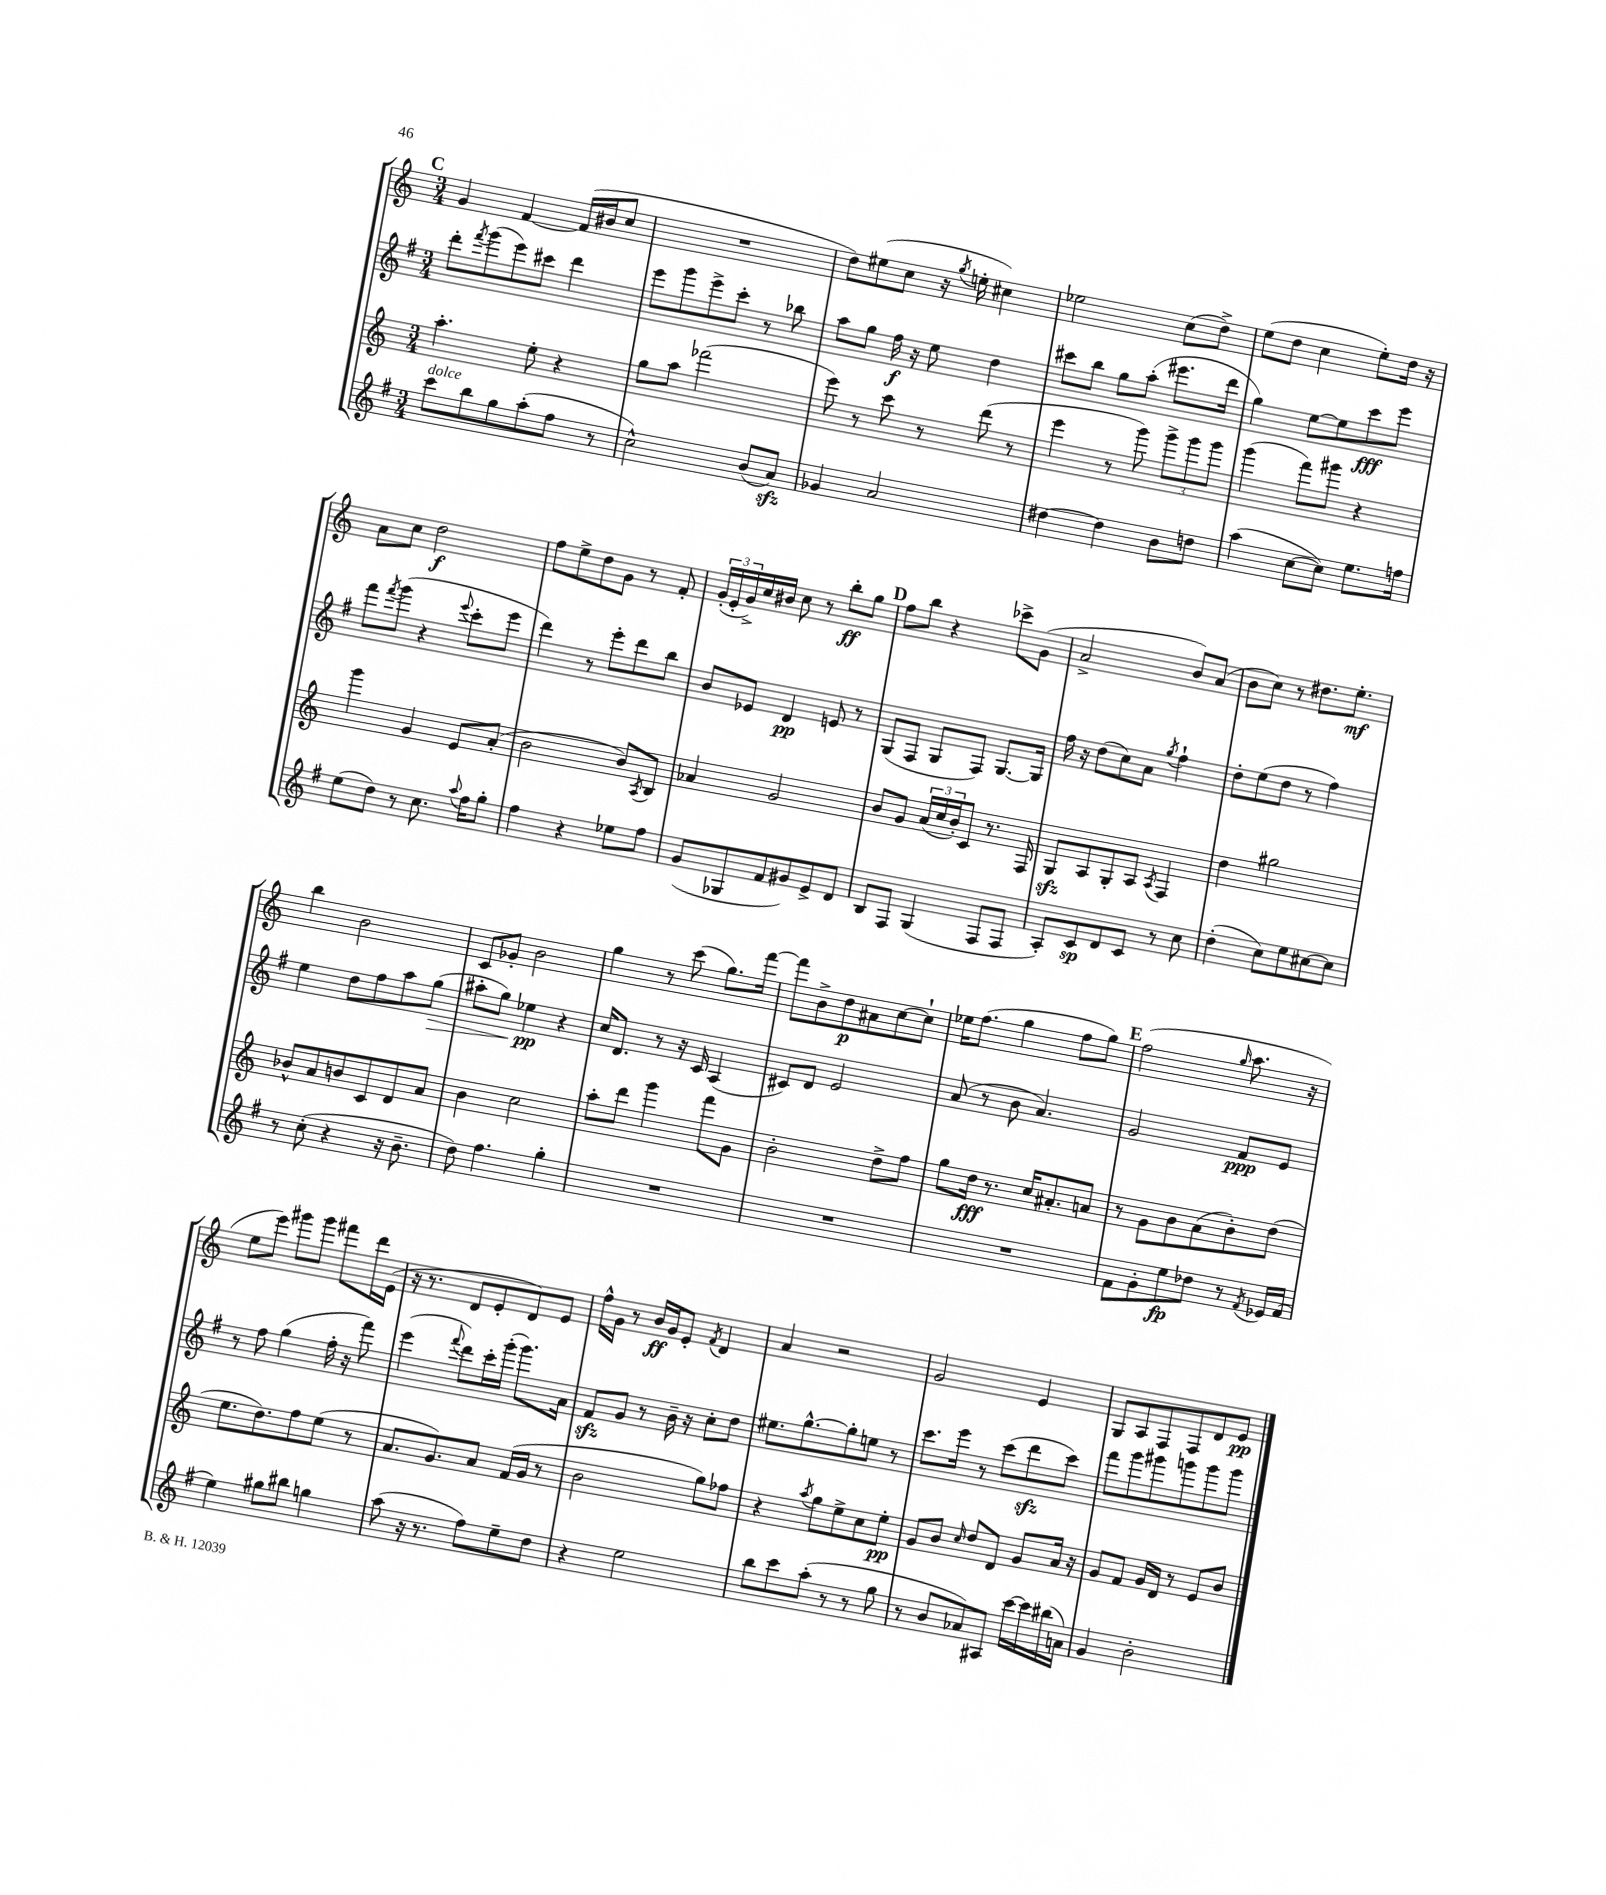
<<
\new StaffGroup <<
\new Staff = "s0" {
    \clef treble \key c \major \numericTimeSignature \time 3/4
    \mark \markup { \bold "C" } g'4 f'4~ f'16( bis'16 c''8 |
    R2. |
    d''8) eis''8( c''8 r16 \acciaccatura { g''8 } e''16-. cis''4) |
    ees''2 c''8( d''8->) |
    e''8( d''8 c''4 e''8-.) d''16 r16 |
    a'8 c''8 d''2\f |
    f''8 e''8-> d''8 g'8 r8 f'8-. |
    \tuplet 3/2 { g'16-.( e'16-. g'16->) } c''16 bis'16 c''8 r8 b''8-.\ff g''8 |
    \mark \markup { \bold "D" } f''8 b''8 r4 ces'''8-> g'8( |
    a'2-> b'8) a'8( |
    b'8 c''8) r8 dis''8. e''8.-.\mf |
    b''4 b'2 |
    c'8 ges'8-. b'2 |
    g''4 r8 c'''8( g''8.) f'''16~ |
    f'''8 b'8-> d''8\p ais'8 c''8~ c''8-! |
    ees''16 f''8.( g''4 f''8 g''8) |
    \mark \markup { \bold "E" } f''2( \grace { g''16 } a''8. r16 |
    e''8 e'''8) gis'''8 gis'''8 fis'''8 d'''16 e'16( |
    r16 r8. d'8 e'8-. d'8) e'8 |
    f''16-^ g'16 r8 b'16\ff g'16 e'8-. \acciaccatura { f'8 } d'4 |
    a'4 r2 |
    g'2 e'4 |
    g8 a8 f8 f8 d'8 e'8\pp \bar "|." |
}
\new Staff = "s1" {
    \clef treble \key g \major \numericTimeSignature \time 3/4
    \mark \markup { \bold "C" } d'''8-. \acciaccatura { fis'''8 } g'''8( e'''8) cis'''8 d'''4 |
    e'''8 g'''8 e'''8-> c'''8-. r8 bes''8 |
    a''8 g''8 fis''16\f r16 e''8 d''4 |
    cis'''8 b''8 g''8 a''8-.( eis'''8. d'''16 |
    g''4) e''8~ e''8 c'''8\fff e'''8 |
    fis'''8 \acciaccatura { fis'''8 } g'''8( r4 \appoggiatura { e'''8 } c'''8-. e'''8 |
    d'''4) r8 e'''8-. d'''8 b''8 |
    b'8 ees'8 d'4\pp e'8 r8 |
    \mark \markup { \bold "D" } g8( fis8 g8 fis8) g8.~ g16 |
    fis''16 r16 d''8( c''8) a'8 \acciaccatura { g''8 } fis''4-! |
    d''8-. e''8( d''8 r8 fis''4) |
    e''4 d''8 fis''8 a''8 g''8\>( |
    ais''8-. g''8) ees''4\pp\! r4 |
    c''16 d'8. r8 r16 c'16 a4( |
    cis'8) d'8 e'2 |
    a'8( r8 b'8 a'4.) |
    \mark \markup { \bold "E" } g'2 fis'8\ppp e'8 |
    r8 fis''8 g''4( fis''16-. r16 fis'''8) |
    e'''4( \appoggiatura { fis'''8 } d'''8) c'''16-. g'''16-.( g'''8.) a'16 |
    fis'8\sfz g'8 r8 b'16-- r16 c''8-. d''8 |
    eis''8. g''8.~-^ g''8-. e''8 r8 |
    c'''8. e'''16 r8 c'''8( d'''8\sfz c'''8) |
    fis'''8 g'''8 gis'''8 g'''8 g'''8 g'''8 \bar "|." |
}
\new Staff = "s2" {
    \clef treble \key c \major \numericTimeSignature \time 3/4
    \mark \markup { \bold "C" } a''4.-. e''8-. r4 |
    g''8 a''8 fes'''2( |
    e'''8) r8 c'''8 r8 d'''8( r8 |
    e'''4 r8 g'''8) \tuplet 3/2 { g'''8-> g'''8 g'''8 } |
    g'''4( f'''8) gis'''8 r4 |
    g'''4 g'4 e'8 a'8-.( |
    b'2 b'8) \acciaccatura { a8 } b8 |
    aes'4 g'2 |
    \mark \markup { \bold "D" } b'8 g'8 \tuplet 3/2 { a'16( c''16 b'16-.) } c'8 r8. f16 |
    g8\sfz a8 g8-. a8 \acciaccatura { a8 } f4 |
    d''4 gis''2 |
    bes'8-^ a'8 b'8 c'8 d'8 a'8 |
    b'4 c''2 |
    a''8-. d'''8 g'''4 f'''8 g'8 |
    b'2-. d''8-> f''8 |
    g''8 d''16\fff r8. c''16 ais'8.-. a'8 |
    \mark \markup { \bold "E" } r8 g'8 b'8 a'8( b'8-.) d''8( |
    e''8. d''8.) f''8 e''8( r8 |
    a'8. g'8.) a'8 f'16( g'16 r8 |
    b'2 g''8) fes''8 |
    r4 \acciaccatura { a''8 } g''8 e''8-> c''8 e''8-.\pp |
    g'8 b'8 \grace { c''16 } d''8 d'8 g'8 a'16 r16 |
    g'8 f'8 g'16 d'16 r8 e'8 b'8 \bar "|." |
}
\new Staff = "s3" {
    \clef treble \key g \major \numericTimeSignature \time 3/4
    \mark \markup { \bold "C" } c'''8^\markup { \italic "dolce" } b''8 g''8 a''8-.( fis''8 r8 |
    c''2-^) b'8( a'8\sfz) |
    ges'4 a'2 |
    dis''4~ dis''4 b'8 d''8 |
    a''4( c''8~ c''8) e''8. f''16 |
    e''8( d''8) r8 c''8. \appoggiatura { a''8 } fis''16 g''8-. |
    fis''4 r4 ees''8 fis''8 |
    g'8( ges8 fis'8 gis'8) e'8-> d'8 |
    \mark \markup { \bold "D" } b8 fis8 g4( fis8 fis8 |
    a8-.) c'8\sp d'8 c'8 r8 c''8 |
    d''4-.( c''8) e''8 cis''8~ cis''8 |
    r8 c''8-.( r4 r16 b'8.-- |
    d''8) fis''4. g''4-. |
    R2. |
    R2. |
    R2. |
    \mark \markup { \bold "E" } fis'8 g'8-. e''8\fp des''8 r8 \acciaccatura { fis'8 } ees'16 fis'16( |
    e''4) gis''8 bis''8 g''4 |
    a''8( r16 r8. fis''8) e''8-- d''8 |
    r4 e''2 |
    b''8 c'''8 a''8-.( r8 r8 g''8 |
    r8 b'8 aes'8) ais8 c'''16~ c'''16 bis''16( a'16) |
    g'4 b'2-. \bar "|." |
}
>>
>>
\layout { \context { \Score \remove "Bar_number_engraver" } }
